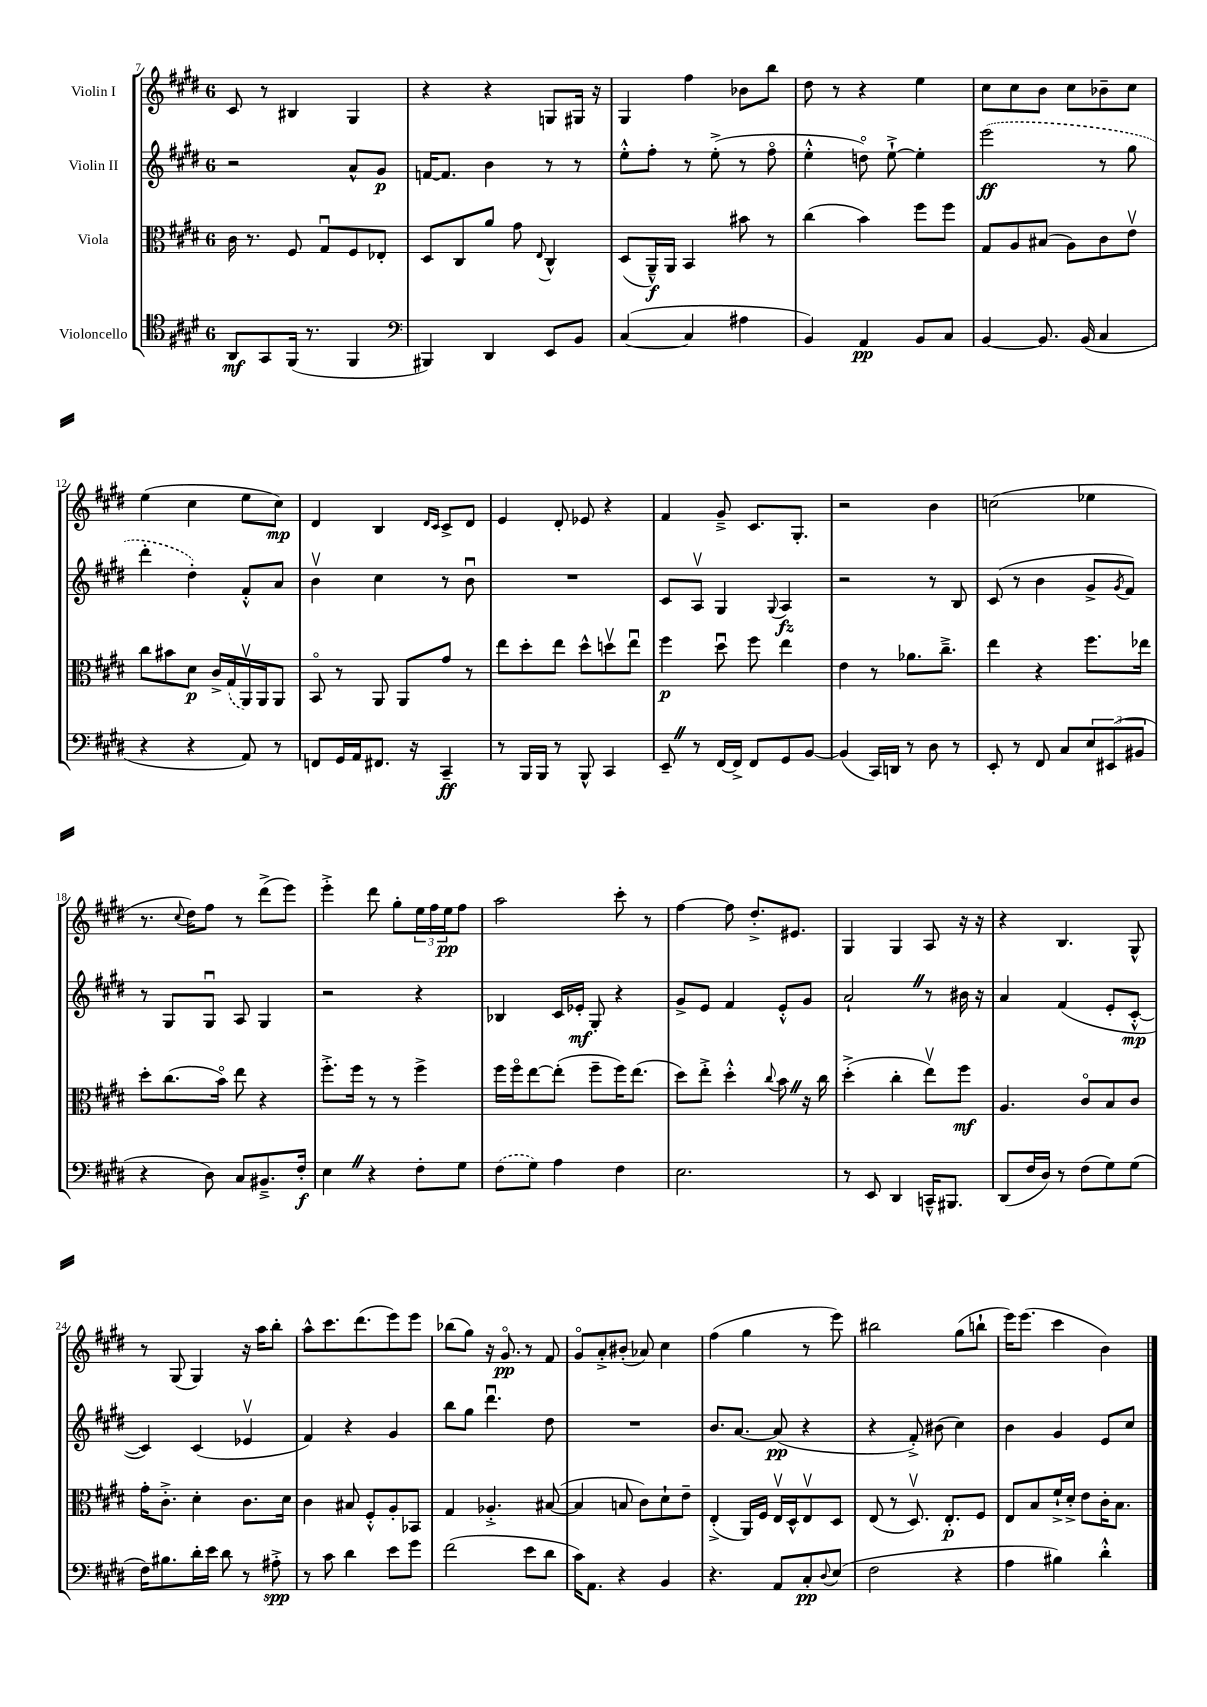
<<
\new StaffGroup <<
\new Staff = "s0" \with { instrumentName = "Violin I" } {
    \clef treble \key e \major \once \override Staff.TimeSignature.style = #'single-digit \time 6/8
    cis'8 r8 bis4 gis4 |
    r4 r4 g8 gis16 r16 |
    gis4 fis''4 bes'8 b''8 |
    dis''8 r8 r4 e''4 |
    cis''8 cis''8 b'8 cis''8 bes'8-- cis''8 |
    e''4( cis''4 e''8 cis''8\mp) |
    dis'4 b4 \grace { dis'16 cis'16 } cis'8-> dis'8 |
    e'4 dis'8-. ees'8 r4 |
    fis'4 gis'8---> cis'8. gis8.-. |
    r2 b'4 |
    c''2( ees''4 |
    r8. \appoggiatura { cis''8 } dis''16) fis''8 r8 dis'''8->( e'''8) |
    e'''4-.-> dis'''8 gis''8-. \tuplet 3/2 { e''16 fis''16 e''16\pp } fis''8 |
    a''2 cis'''8-. r8 |
    fis''4~ fis''8 dis''8.-.-> eis'8. |
    gis4 gis4 a8 r16 r16 |
    r4 b4. gis8-^ |
    r8 gis8( gis4) r16 a''16 b''8-. |
    a''8-^ cis'''8. dis'''8.( e'''8) e'''8 |
    bes''8( gis''8) r16 gis'8.\flageolet\pp r8 fis'8 |
    gis'8\flageolet a'8-.-> bis'8-.( aes'8) cis''4 |
    fis''4( gis''4 r8 e'''8) |
    bis''2 gis''8( b''8-! |
    e'''16) e'''8.( cis'''4 b'4) \bar "|." |
}
\new Staff = "s1" \with { instrumentName = "Violin II" } {
    \clef treble \key e \major \once \override Staff.TimeSignature.style = #'single-digit \time 6/8
    r2 a'8-^ gis'8\p |
    f'16~ f'8. b'4 r8 r8 |
    e''8-.-^ fis''8-. r8 e''8-.->( r8 fis''8\flageolet |
    e''4-.-^ d''8\flageolet) e''8~-!-> e''4-. |
    \once \slurDashed e'''2\ff( r8 gis''8 |
    dis'''4-. dis''4-.) fis'8-.-^ a'8 |
    b'4\upbow cis''4 r8 b'8\downbow |
    R2. |
    cis'8 a8\upbow gis4 \appoggiatura { gis8 } a4\fz |
    r2 r8 b8 |
    cis'8( r8 b'4 gis'8-> \acciaccatura { gis'8 } fis'8) |
    r8 gis8 gis8\downbow a8 gis4 |
    r2 r4 |
    bes4 cis'16 ees'16-.\mf gis8-. r4 |
    gis'8-> e'8 fis'4 e'8-.-^ gis'8 |
    a'2-! \once \override BreathingSign.text = \markup { \musicglyph "scripts.caesura.straight" } \breathe r8 bis'16 r16 |
    a'4 fis'4( e'8-. cis'8~-.-^\mp |
    cis'4) cis'4( ees'4\upbow |
    fis'4) r4 gis'4 |
    b''8 gis''8 dis'''4.\downbow dis''8 |
    R2. |
    b'8. a'8.~ a'8\pp( r4 |
    r4 fis'8-.->) bis'8( cis''4) |
    b'4 gis'4 e'8 cis''8 \bar "|." |
}
\new Staff = "s2" \with { instrumentName = "Viola" } {
    \clef alto \key e \major \once \override Staff.TimeSignature.style = #'single-digit \time 6/8
    cis'16 r8. fis8 gis8\downbow fis8 ees8-. |
    dis8 cis8 a'8 gis'8 \appoggiatura { e8 } cis4-^ |
    dis8( a,16---^\f) a,16 b,4 bis'8 r8 |
    cis''4( b'4) fis''8 fis''8 |
    gis8 a8 bis8( a8) cis'8 e'8\upbow |
    cis''8 bis'8 dis'8\p cis'16-> \once \slurDashed gis16( a,16\upbow) a,16 a,8 |
    b,8\flageolet r8 a,8 a,8 gis'8 r8 |
    e''8 dis''8-. e''8 dis''8-^ d''8\upbow e''8\downbow |
    fis''4\p dis''8\downbow fis''8 e''4 |
    e'4 r8 aes'8. cis''8.---> |
    e''4 r4 fis''8. ees''16 |
    dis''8-. cis''8.( b'16\flageolet) e''8 r4 |
    fis''8.-.-> fis''16 r8 r8 fis''4-> |
    fis''16 fis''16\flageolet e''8~ e''8-.( fis''8-- fis''16) e''8.( |
    dis''8) e''8-.-> dis''4-.-^ \appoggiatura { cis''8 } b'8 \once \override BreathingSign.text = \markup { \musicglyph "scripts.caesura.straight" } \breathe r16 cis''16 |
    dis''4-.->( cis''4-. e''8\upbow) fis''8\mf |
    a4. cis'8\flageolet b8 cis'8 |
    gis'16-. cis'8.-.-> dis'4-. cis'8. dis'16 |
    cis'4 bis8 fis8-.-^ a8-. bes,8 |
    gis4 aes4.-.-> bis8~( |
    bis4 b8 cis'8) dis'8-! e'8-- |
    e4-.->( a,16) fis16 e16\upbow dis16-^ e8\upbow dis8 |
    e8( r8 dis8.\upbow) e8.-.\p fis8 |
    e8 b8 fis'16-!-> dis'16-.-> e'8 cis'16-. b8. \bar "|." |
}
\new Staff = "s3" \with { instrumentName = "Violoncello" } {
    \clef tenor \key e \major \once \override Staff.TimeSignature.style = #'single-digit \time 6/8
    a,8\mf gis,8 fis,16( r8. fis,4 |
    \clef bass bis,,4) dis,4 e,8 b,8 |
    cis4~( cis4 ais4 |
    b,4) a,4\pp b,8 cis8 |
    b,4~ b,8. b,16( cis4 |
    r4 r4 a,8) r8 |
    f,8 gis,16 a,16 fis,8. r16 cis,4--\ff |
    r8 b,,16 b,,16 r8 b,,8-^ cis,4 |
    e,8-- \once \override BreathingSign.text = \markup { \musicglyph "scripts.caesura.straight" } \breathe r8 fis,16~ fis,16-> fis,8 gis,8 b,8~ |
    b,4( cis,16) d,16 r8 dis8 r8 |
    e,8-. r8 fis,8 cis8 \tuplet 3/2 { e8 eis,8( bis,8 } |
    r4 dis8) cis8 bis,8.---> fis16-.\f |
    e4 \once \override BreathingSign.text = \markup { \musicglyph "scripts.caesura.straight" } \breathe r4 fis8-. gis8 |
    \once \slurDashed fis8( gis8) a4 fis4 |
    e2. |
    r8 e,8 dis,4 c,16---^ bis,,8. |
    dis,8( fis16 dis16) r8 fis8( gis8) gis8( |
    fis16) bis8. dis'16-. e'16 dis'8 r8 ais8-.->\spp |
    r8 cis'8 dis'4 e'8 gis'8 |
    fis'2( e'8 dis'8 |
    cis'16) a,8. r4 b,4 |
    r4. a,8 cis8-.\pp \appoggiatura { dis8 } e8( |
    fis2 r4 |
    a4 bis4) dis'4-.-^ \bar "|." |
}
>>
>>
\layout { \context { \Score currentBarNumber = #7 } }
